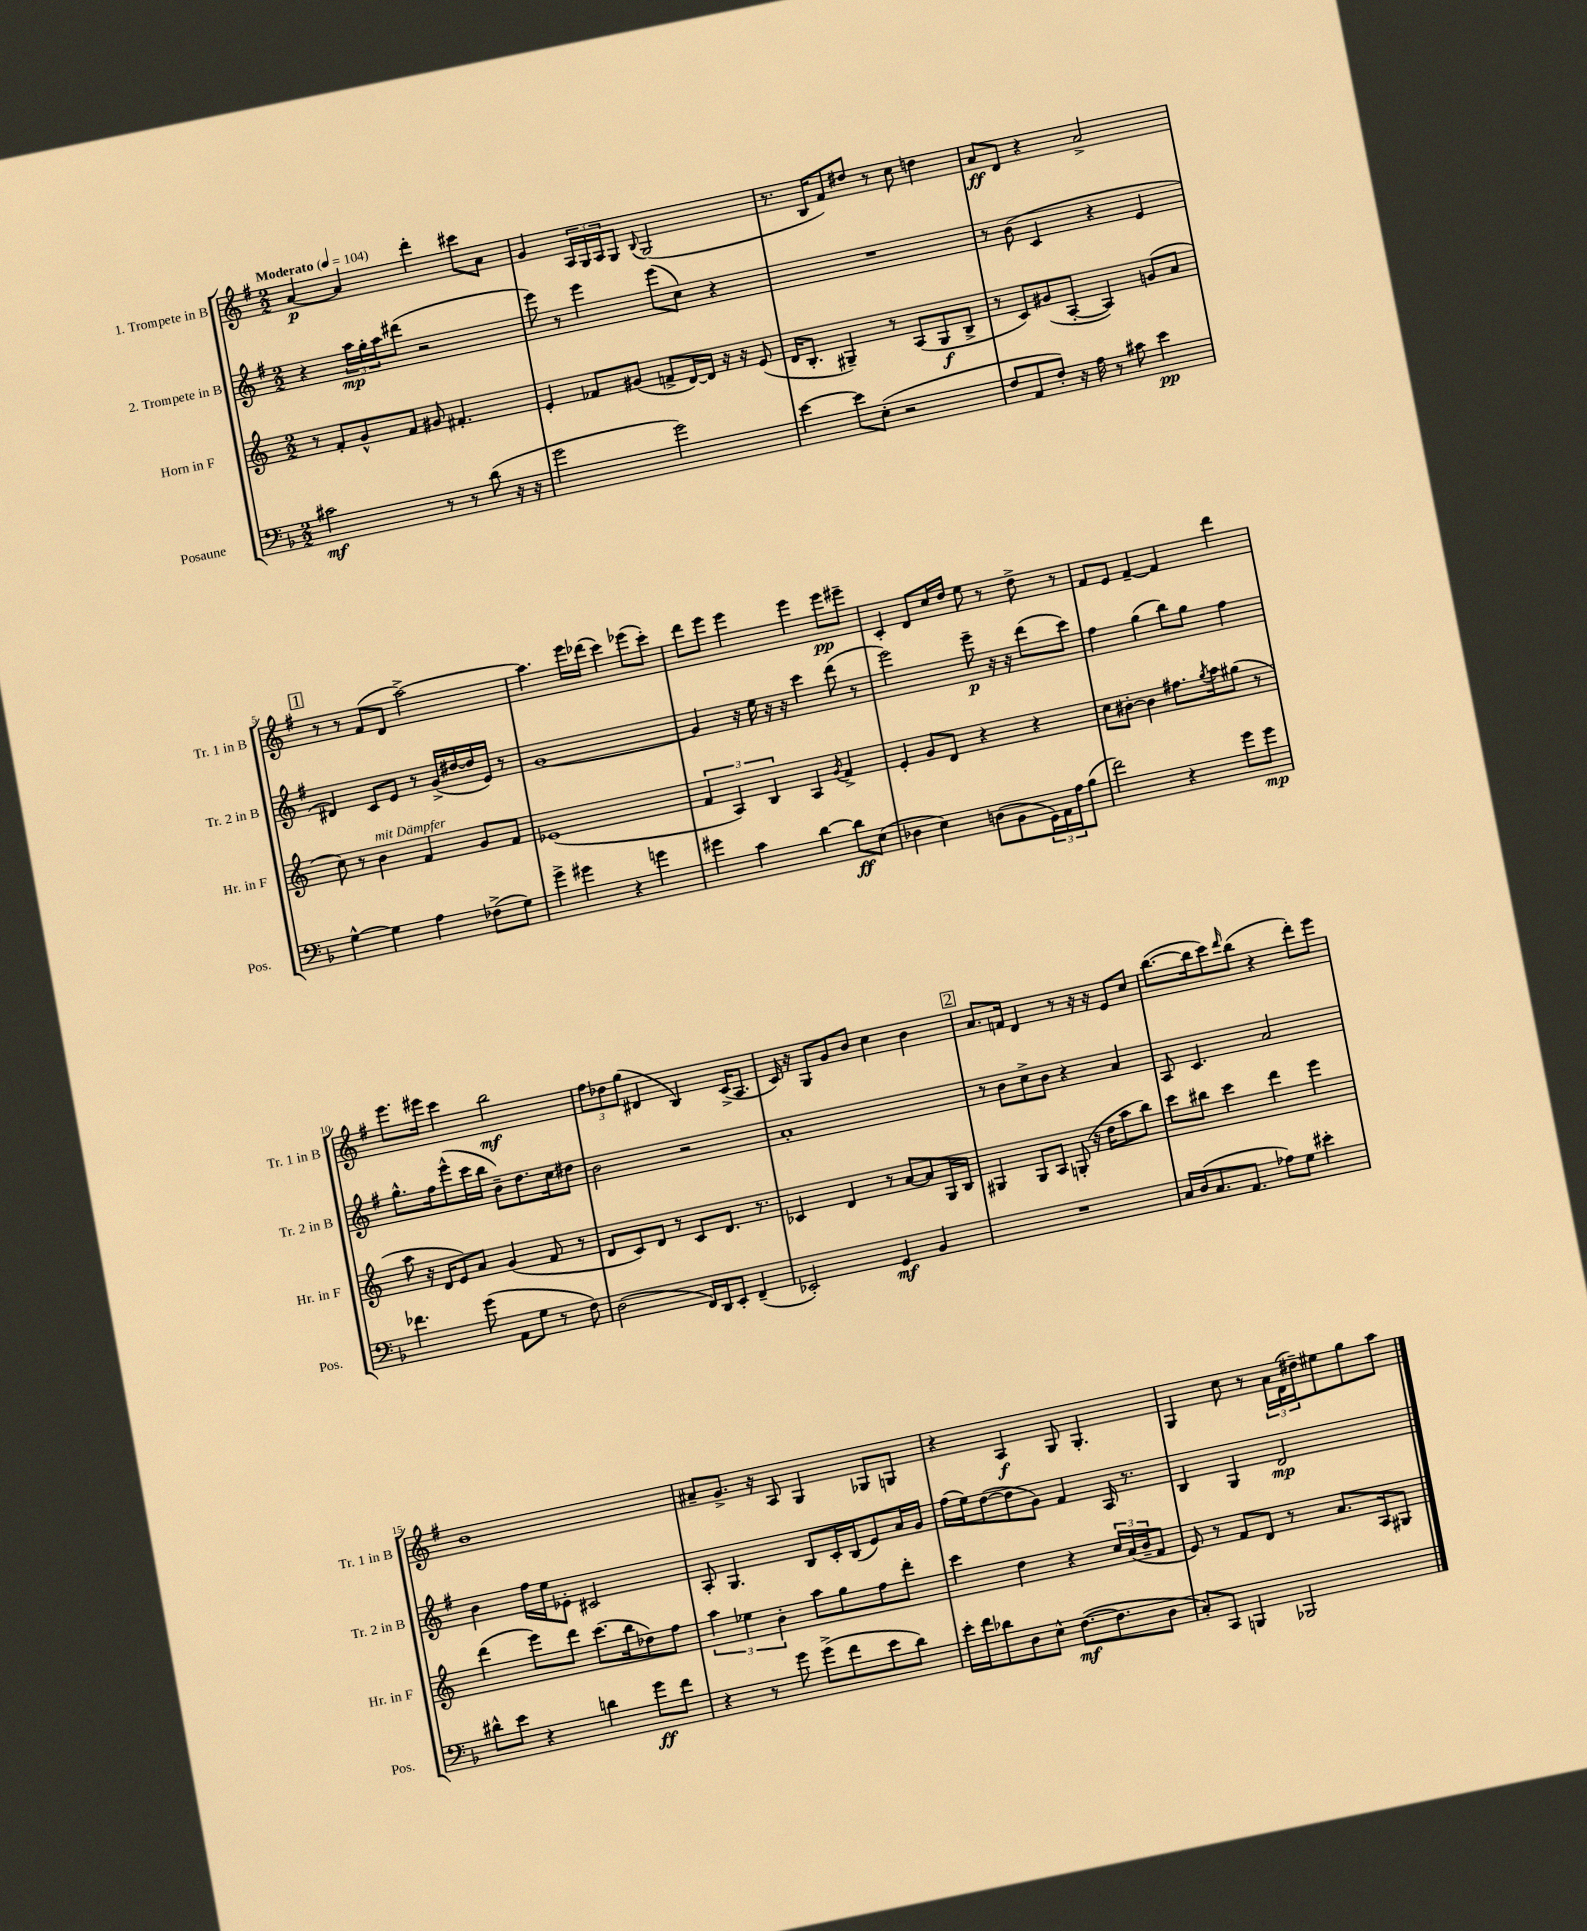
<<
\new StaffGroup <<
\new Staff = "s0" \with { instrumentName = "1. Trompete in B" shortInstrumentName = "Tr. 1 in B" } {
    \clef treble \key g \major \numericTimeSignature \time 2/2 \tempo "Moderato" 4 = 104
    a'4~\p a'4 d'''4-. cis'''8 a'8 |
    g'4 \tuplet 3/2 { a16 g16 a16 } g8 \appoggiatura { b8 } g2( |
    r8. b16 fis'8) dis''8 r8 c''8 d''4 |
    a'8\ff d'8 r4 a'2-> |
    \mark \markup { \box "1" } r8 r8 fis'8( d'8 a''2~->) |
    a''4. e'''16 des'''16( c'''4) ees'''8( c'''8-.) |
    d'''8 e'''8 e'''4 e'''4 e'''8\pp eis'''8-- |
    c'4-. d'8 c''16 d''16 e''8 r8 d''8-> r8 |
    fis'8 e'8 fis'4~-- fis'4 d'''4 |
    e'''8. eis'''16 c'''4 b''2\mf |
    \tuplet 3/2 { fis''8 des''8 g''8( } dis'4 b4) c'16->( a8. |
    c'16) r16 g8 g'8 b'8 c''4 b'4 |
    \mark \markup { \box "2" } a'8. f'16 d'4 r8 r16 r16 e'8 c''8 |
    b''8.~( b''16 c'''8) \grace { d'''16 } b''8( r4 d'''8-.) e'''8 |
    b'1 |
    ais'8-- g'8.-> r16 a8 g4 ges8 g8 |
    r4 a4\f g8 g4.-. |
    g4 c''8 r8 \tuplet 3/2 { a'16 d'16( dis''16--) } eis''8 g''8 a''8 \bar "|." |
}
\new Staff = "s1" \with { instrumentName = "2. Trompete in B" shortInstrumentName = "Tr. 2 in B" } {
    \clef treble \key g \major \numericTimeSignature \time 2/2
    r4 \tuplet 3/2 { a''16\mp g''16-. a''16 } dis'''8( r2 |
    e'''8) r8 e'''4 e'''8( c''8) r4 |
    R1 |
    r8 b'8( c'4 r4 e'4 |
    \mark \markup { \box "1" } dis'4) c'8 e'8 r8 g'16->( dis''16~ dis''16 e'16) r8 |
    g'1~ |
    g'4 r16 e''16 r16 r16 c'''4 d'''8( r8 |
    e'''2) e'''8--\p r16 r16 d'''8( c'''8) |
    fis''4 g''4( b''8) g''8 fis''4 |
    g''8.-^ fis''16 e'''8-^( c'''16 b''16 b'8--) d''8. c''16 dis''8 |
    b'2 r2 |
    a'1-. |
    \mark \markup { \box "2" } r8 b'8 c''8-> b'8 r4 a'4 |
    a8 c'4. a'2 |
    b'4 fis''16 e''16 ees'8-. cis'2 |
    a8-. g4. b8 c'16-. b16( e'8) a'16 g'16 |
    fis''16( e''16) d''8~( d''8 g'8) fis'4 a16 r8. |
    b4 g4 d'2\mp \bar "|." |
}
\new Staff = "s2" \with { instrumentName = "Horn in F" shortInstrumentName = "Hr. in F" } {
    \clef treble \key c \major \numericTimeSignature \time 2/2
    r8 f'8-. g'8-^ f'8 gis'8 fis'4.-. |
    e'4-. fes'8 gis'8( f'8-> d'16~) d'16 r16 r16 e'8( |
    d'16 b8.-. gis4--) r8 a8( gis8\f b8-> |
    r8 c'8) gis'8( a8~-. a4) g'8( a'8 |
    \mark \markup { \box "1" } c''8) r8 b'4^\markup { \italic "mit Dämpfer" } f'4 g'8 f'8 |
    ees'1( |
    \tuplet 3/2 { f'4 a4) b4 } a4 \acciaccatura { g'8 } f'4-> |
    e'4-. g'8 d'8 r4 r4 |
    c''8 bis'8~-. bis'4 fis''8. \acciaccatura { g''8 } a''16 gis''8( r8 |
    a''8 r16 d'16 e'8) a'8 g'4( f'8 r8 |
    d'8 c'8) d'8 r8 c'8 d'8. r8. |
    ces'4 d'4 r8 a'8~ a'8 g16 b16 |
    \mark \markup { \box "2" } gis4 gis8 a8 g8-.( r16 d''16 a''8 b''8) |
    c'''8 bis''8 c'''4 d'''4 e'''4 |
    d'''4( e'''8) d'''8 c'''8.( b''16 des''8) f''8 |
    \tuplet 3/2 { a''4 ees''4 b'4-. } a''8 g''8 f''8 d'''8-. |
    c'''4 d''4 r4 \tuplet 3/2 { c''16 a'16( b'16-- } f'8 |
    e'8) r8 f'8 d'8 r8 a'8. a16 gis8 \bar "|." |
}
\new Staff = "s3" \with { instrumentName = "Posaune" shortInstrumentName = "Pos." } {
    \clef bass \key f \major \numericTimeSignature \time 2/2
    cis'2\mf r8 r8 d'8( r16 r16 |
    g'2 g'2) |
    e'4~ e'8 e8-.( r2 |
    f8 a,8 f8-.) r16 a16 r8 cis'8 e'4\pp |
    \mark \markup { \box "1" } g4~-^ g4 a4 fes8->( g8) |
    g'4-> gis'4 r4 g'4 |
    gis'4 c'4 d'4~ d'8\ff e8( |
    des4 e4) d8( bes,8 \tuplet 3/2 { g,16) a,16 a16 } bes8( |
    f'2) r4 g'8 g'8\mp |
    fes'4. g'8( a,8 g8 r8 f8) |
    d2( f,16) d,16 e,8-. f,4--( |
    ees,2-.) g,4\mf bes,4 |
    \mark \markup { \box "2" } R1 |
    c16 d16( c8. a,8. aes8) g8 eis'4-. |
    dis'8-^ e'8 r4 d'4 g'8\ff f'8 |
    r4 r8 g'8 g'8->( f'8 e'8 d'8) |
    e'16-. f'16 des'8 d8 e8-^ f8.~\mf( f8. d8 |
    c8-.) c,8 b,,4 bes,,2 \bar "|." |
}
>>
>>
